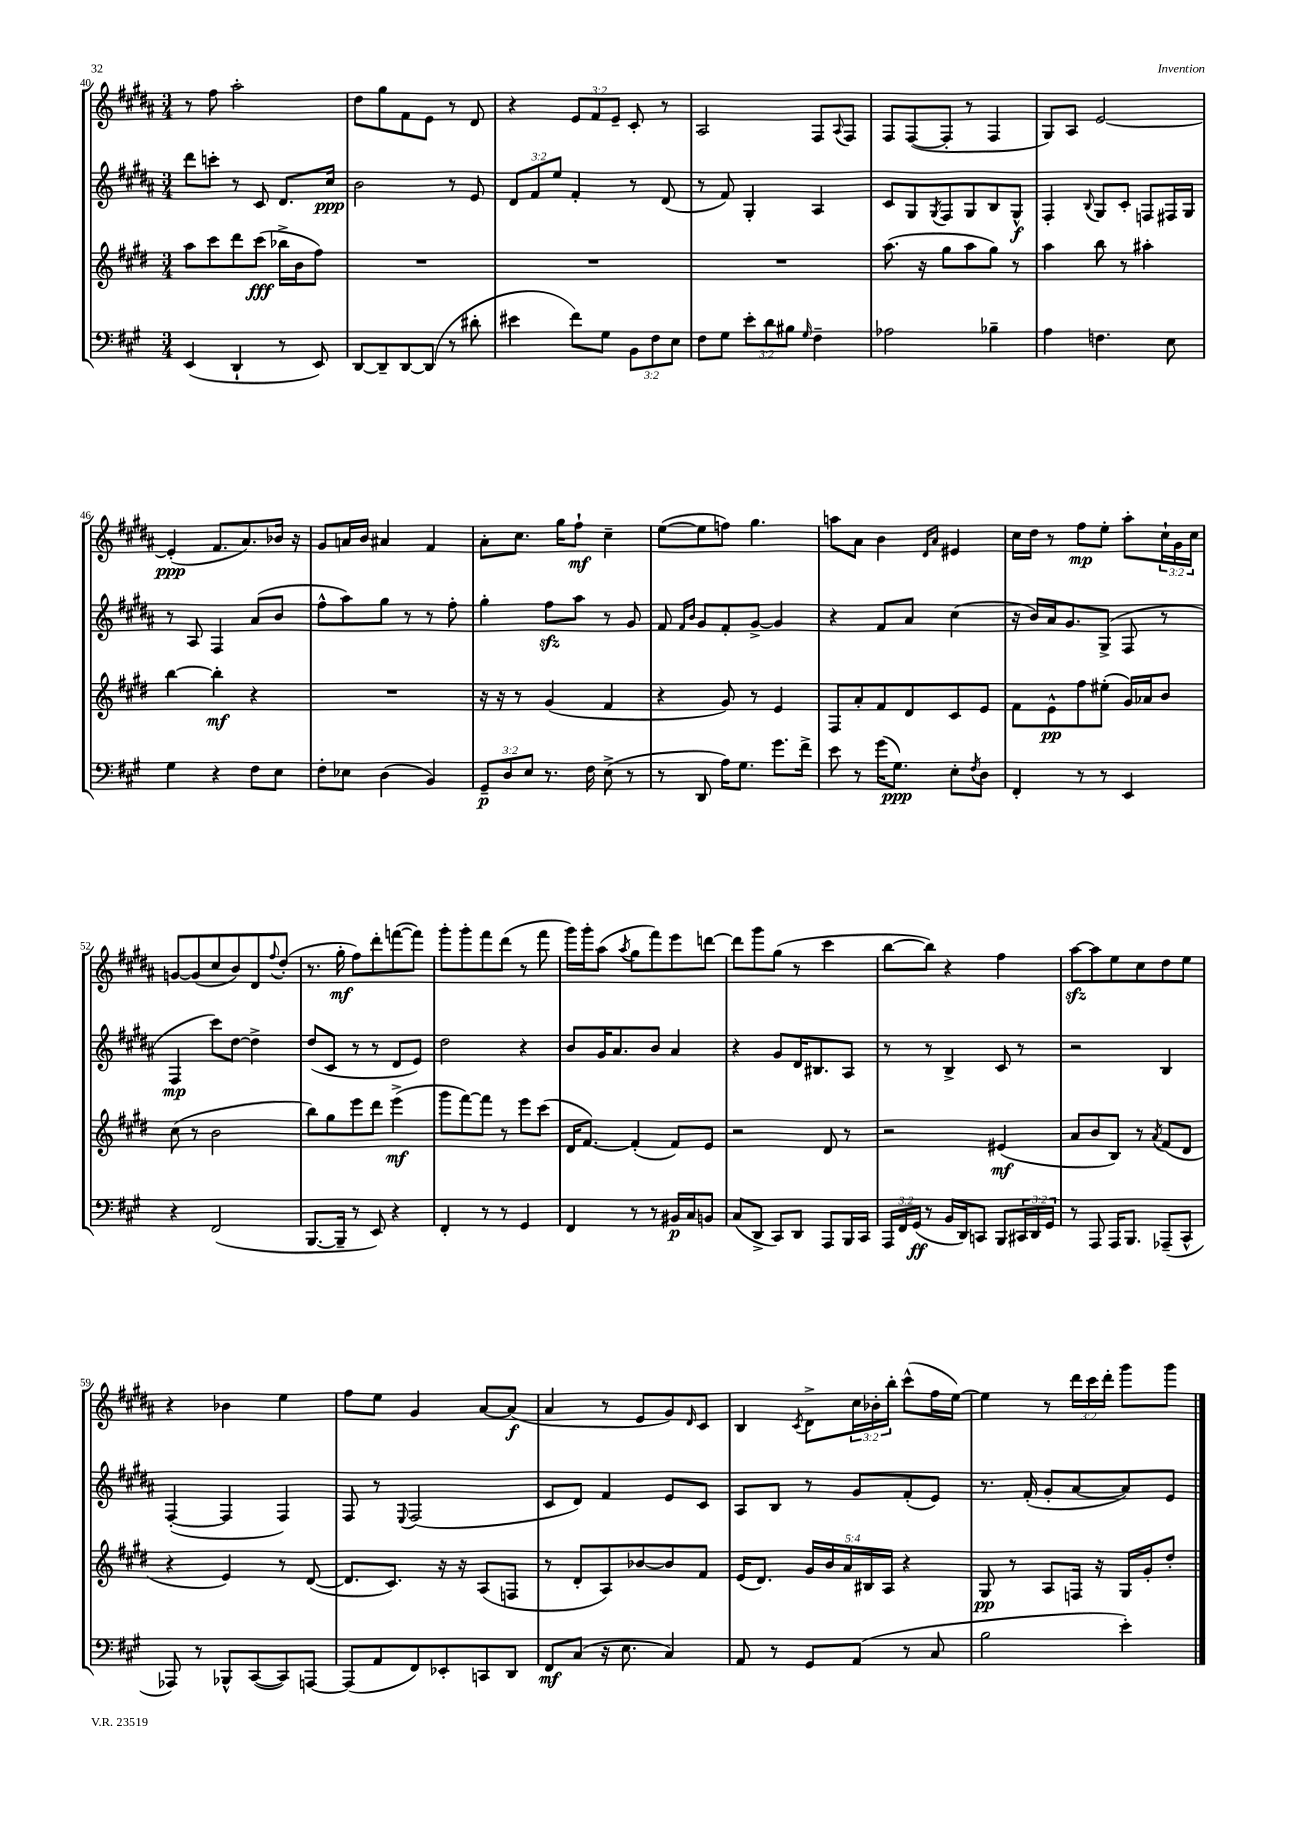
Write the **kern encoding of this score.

**kern	**kern	**kern	**kern
*staff4	*staff3	*staff2	*staff1
*clefF4	*clefG2	*clefG2	*clefG2
*k[f#c#g#]	*k[f#c#g#d#]	*k[f#c#g#d#a#]	*k[f#c#g#d#a#]
*M3/4	*M3/4	*M3/4	*M3/4
(4EE	8aa	8ddd#	8r
.	8ccc#	8ccc'	8ff#
4DD`	8ddd#	8r	2aa#'
.	(8ccc#	8c#	.
8r	16bb-^	8.d#	.
.	16b	.	.
8EE)	8ff#)	.	.
.	.	16cc#	.
=	=	=	=
[8DD	2.r	2b	8dd#
8DD~]	.	.	8gg#
[8DD	.	.	8f#
(8DD]	.	.	8e
8r	.	8r	8r
8d#'	.	8e	8d#
=	=	=	=
4e#	2.r	12d#	4r
.	.	12f#	.
.	.	12ee	.
8f#)	.	4f#'	12e
.	.	.	12f#
8G#	.	.	.
.	.	.	12e~
12BB	.	8r	8c#'
12F#	.	.	.
.	.	(8d#	8r
12E	.	.	.
=	=	=	=
8F#	2.r	8r	2A#
8G#	.	8f#)	.
12e'	.	4G#'	.
12d	.	.	.
12B#	.	.	.
16qqG#	.	.	.
4F#~	.	4A#	8F#
.	.	.	8qqA#
.	.	.	8F#
=	=	=	=
2A-	(8.aa	8c#	8F#
.	.	8G#	([8F#
.	16r	.	.
.	.	8qG#	.
.	8gg#	8F#	8F#']
.	8aa	8G#	8r
4B-~	8gg#)	8B	4F#
.	8r	8G#^^	.
=	=	=	=
4A	4aa	4F#'	8G#)
.	.	.	8A#
.	.	8qqB	.
4.F	8bb	8G#	[2e
.	8r	8c#'	.
.	4aa#'	8F	.
8E	.	16F#	.
.	.	16G#	.
=	=	=	=
4G#	[4bb	8r	(4e']
.	.	8A#	.
4r	4bb']	4F#	8.f#
.	.	.	8.a#)
8F#	4r	(8a#	.
8E	.	8b	16b-
.	.	.	16r
=	=	=	=
8F#'	2.r	8ff#^^	8g#
8E-	.	8aa#)	16a
.	.	.	16b
(4D	.	8gg#	4a#
.	.	8r	.
4BB)	.	8r	4f#
.	.	8ff#'	.
=	=	=	=
12GG#~	16r	4gg#'	8a#'
.	16r	.	.
12D	.	.	.
.	8r	.	8.cc#
12E	.	.	.
8.r	(4g#	8ff#	.
.	.	.	16gg#
.	.	8aa#	8ff#`
16F#	.	.	.
(8E^	4f#	8r	4cc#~
8r	.	8g#	.
=	=	=	=
8r	4r	8f#	([8ee
.	.	16qqf#	.
.	.	16qqb	.
8DD	.	8g#	8ee]
16A)	8g#)	8f#'	8ff)
8.G#	.	.	.
.	8r	[8g#^	4.gg#
8.g#	4e	4g#]	.
16f#^	.	.	.
=	=	=	=
8e	8F#	4r	8aa
8r	8a'	.	8a#
(16g#	8f#	8f#	4b
8.G#)	.	.	.
.	8d#	8a#	.
.	.	.	16qqd#
.	.	.	16qqa#
8E'	8c#	(4cc#	4e#
8qF#	.	.	.
8D	8e	.	.
=	=	=	=
4FF#'	8f#	16r	16cc#
.	.	16b)	16dd#
.	8e^^	16a#	8r
.	.	8.g#	.
8r	8ff#	.	8ff#
8r	(8ee#'	(8G#^	8ee'
4EE	16g#)	8F#	8aa#'
.	16a-	.	.
.	8b	8r	24cc#`
.	.	.	24g#
.	.	.	24cc#
=	=	=	=
4r	(8cc#	4F#	[8g
.	8r	.	(8g]
(2FF#	2b	8ccc#)	8cc#
.	.	[8dd#	8b)
.	.	4dd#^]	8d#
.	.	.	8qqff#
.	.	.	(8dd#'
=	=	=	=
[8.BBB	8bb)	(8dd#	8.r
.	8gg#	8c#	.
16BBB~]	.	.	16gg#'
8r	8eee	8r	8ff#)
8EE)	8ddd#	8r	8ddd#'
4r	(4eee^	8d#	([8fff
.	.	8e)	8fff])
=	=	=	=
4FF#'	8ggg#	2dd#	8ggg#'
.	[8fff#)	.	8ggg#'
8r	8fff#]	.	8fff#
8r	8r	.	(8ddd#
4GG#	8eee	4r	8r
.	(8ccc#	.	8fff#
=	=	=	=
4FF#	16d#	8b	16ggg#)
.	[8.f#)	.	16ggg#'
.	.	16g#	(8aa#
.	.	8.a#	.
.	.	.	8qaa#
8r	(4f#']	.	8gg#
8r	.	8b	8fff#)
16BB#	8f#)	4a#	8eee
16C#	.	.	.
8BB	8e	.	[8ddd
=	=	=	=
(8C#	2r	4r	8ddd]
8DD^	.	.	8ggg#
8CC#)	.	8g#	(8gg#
8DD	.	16d#	8r
.	.	8.B#	.
8AAA	8d#	.	4ccc#
16BBB	8r	8A#	.
16CC#	.	.	.
=	=	=	=
24AAA	2r	8r	[8bb
24FF#	.	.	.
(24GG#	.	.	.
8r	.	8r	8bb])
16BB	.	4B^	4r
16DD)	.	.	.
8CC	.	.	.
8BBB	(4e#	8c#	4ff#
24CC#	.	8r	.
24DD	.	.	.
24GG#	.	.	.
=	=	=	=
8r	8a	2r	[8aa#
8AAA	8b	.	8aa#]
16AAA	8B)	.	8ee
8.BBB	.	.	.
.	8r	.	8cc#
.	8qa	.	.
(8AAA-~	(8f#	4B	8dd#
8CC#^^	8d#	.	8ee
=	=	=	=
8AAA-)	4r	([4F#'	4r
8r	.	.	.
8BBB-^^	4e)	4F#]	4b-
([8CC#	.	.	.
8CC#])	8r	4F#)	4ee
[8AAA	([8d#	.	.
=	=	=	=
(8AAA]	8.d#]	8F#	8ff#
8AA	.	8r	8ee
.	8.c#)	.	.
.	.	8qqE	.
8FF#)	.	(2F#	4g#
8EE-'	16r	.	.
.	16r	.	.
8CC	(8A	.	[8a#
8DD	8F	.	(8a#]
=	=	=	=
8FF#	8r	8c#	4a#
(8C#	8d#'	8d#)	.
16r	8A)	4f#	8r
8.E	.	.	.
.	[8b-	.	8e
4C#)	8b-]	8e	8g#)
.	.	.	16qqd#
.	8f#	8c#	8c#
=	=	=	=
8AA	(16e	8A#	4B
.	8.d#)	.	.
8r	.	8B	.
.	.	.	8qc#
8GG#	20g#	8r	8d#^
.	20b	.	.
.	20a	.	.
(8AA	.	8g#	24cc#
.	20B#	.	.
.	.	.	24b-'
.	20A	.	.
.	.	.	24bb'
8r	4r	(8f#'	(8ccc#^^
8C#	.	8e)	16ff#
.	.	.	[16ee)
=	=	=	=
2B	8G#	8.r	4ee]
.	8r	.	.
.	.	(16f#'	.
.	8A	8g#'	8r
.	16F	[8a#	24ddd#
.	.	.	24ccc#
.	16r	.	.
.	.	.	24ddd#'
4e')	16G#	8a#])	8ggg#
.	16g#'	.	.
.	8dd#'	8e	8ggg#
==	==	==	==
*-	*-	*-	*-
